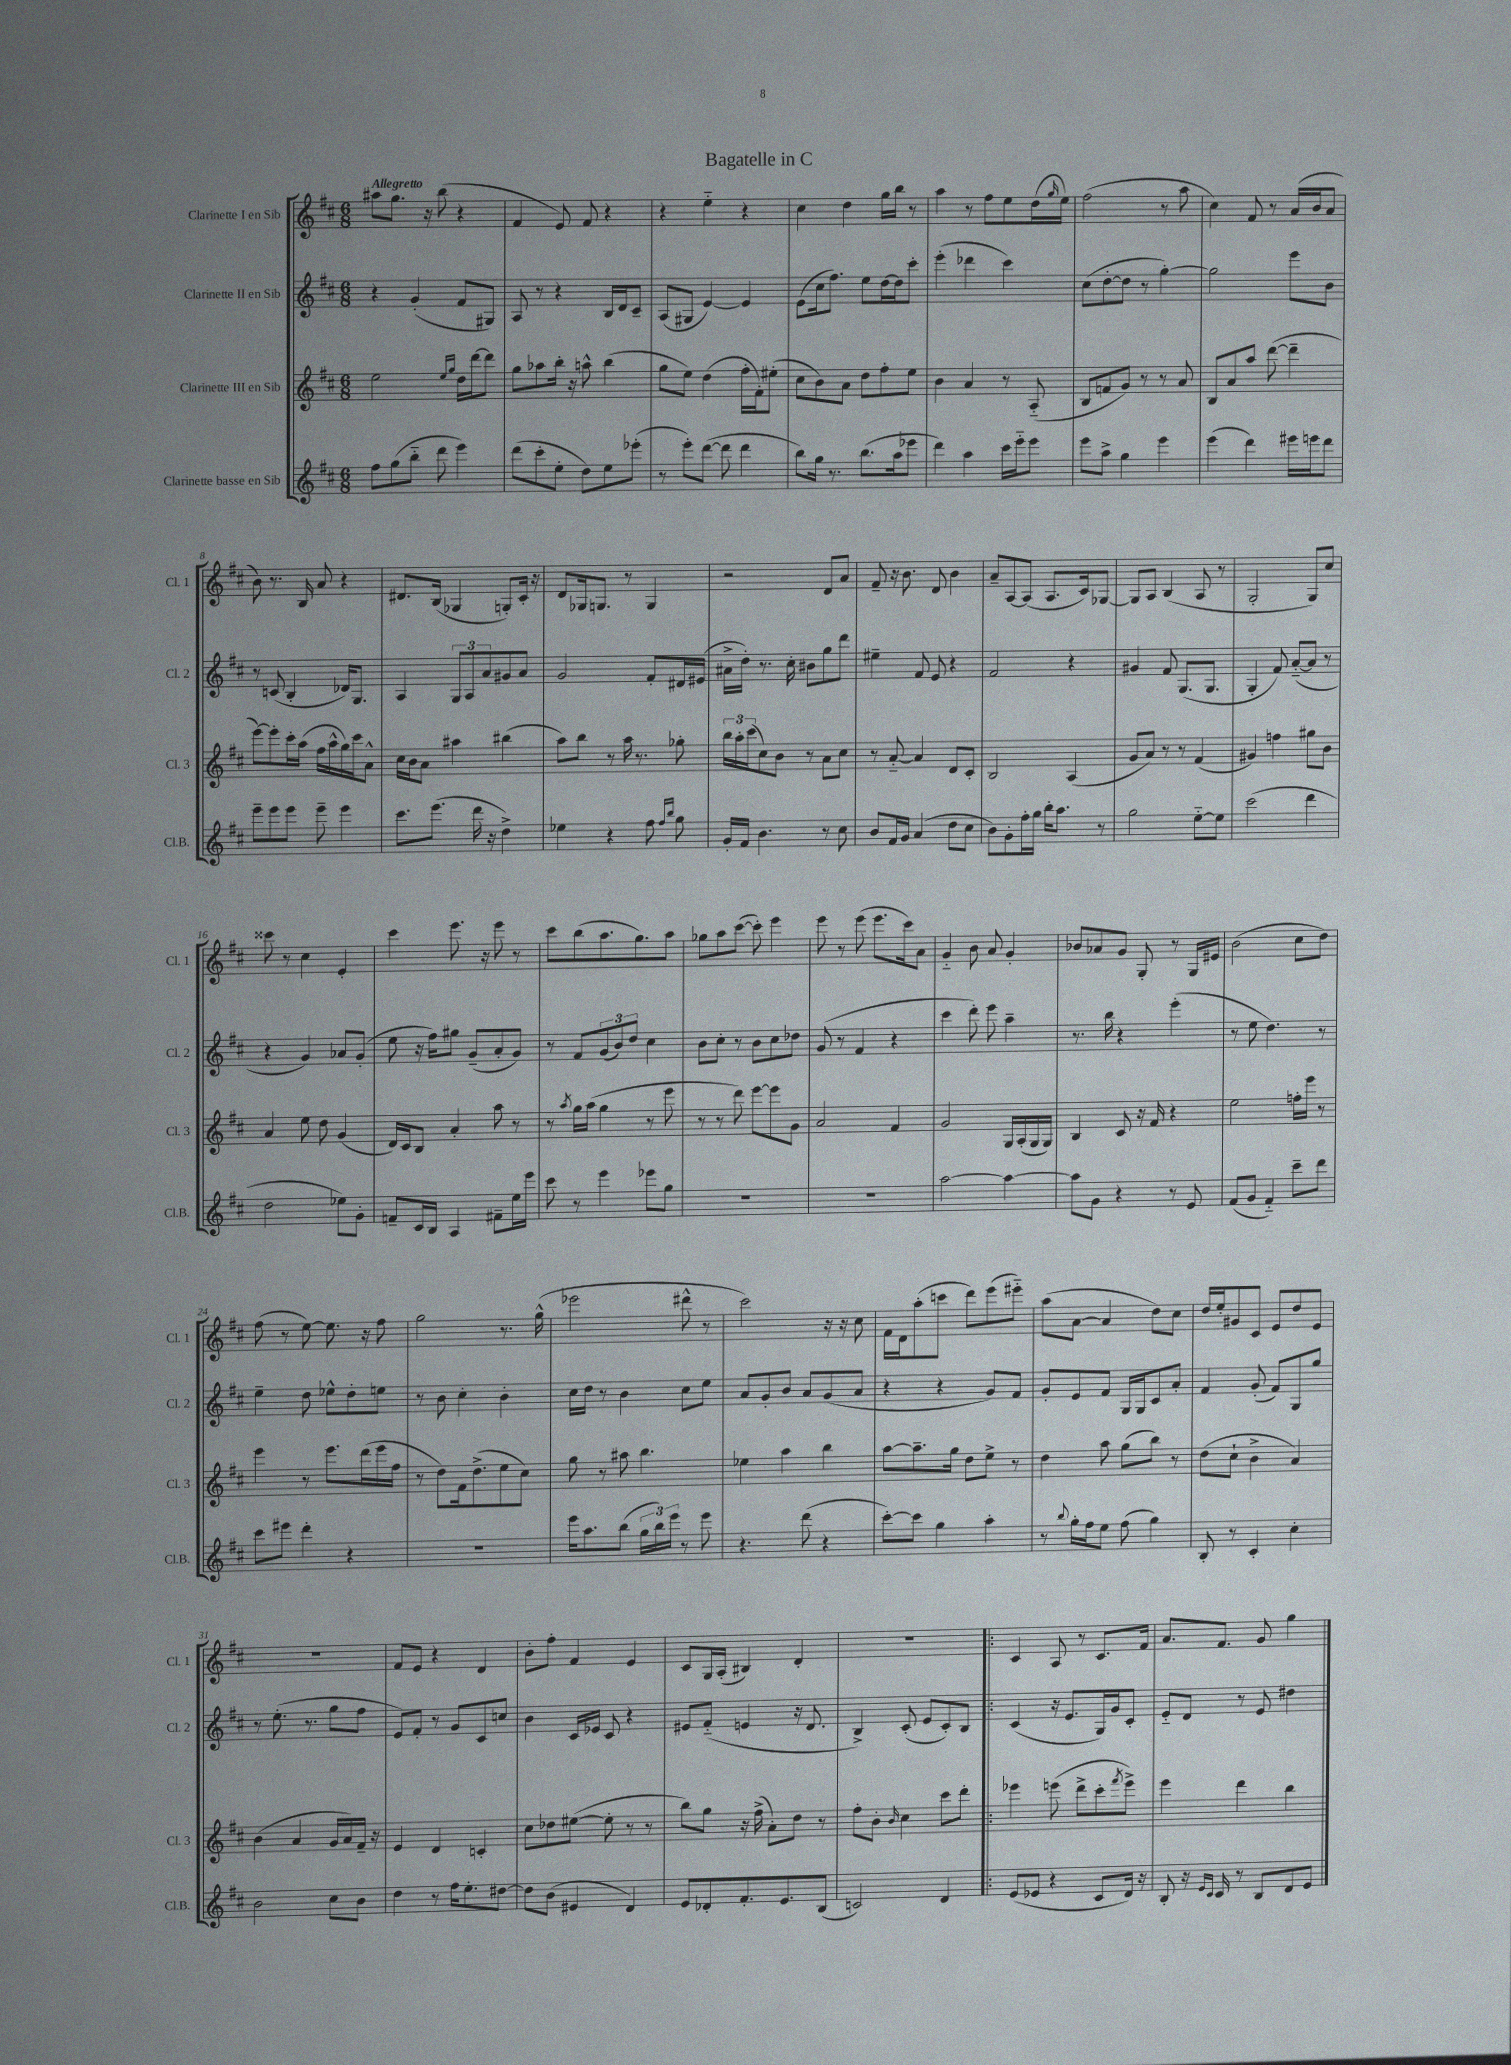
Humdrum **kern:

**kern	**kern	**kern	**kern
*staff4	*staff3	*staff2	*staff1
*clefG2	*clefG2	*clefG2	*clefG2
*k[f#c#]	*k[f#c#]	*k[f#c#]	*k[f#c#]
*M6/8	*M6/8	*M6/8	*M6/8
8ff#	2ee	4r	8aa#
(8gg	.	.	8.gg
8bb'~	.	(4g'	.
.	.	.	16r
8ddd	.	.	(8bb
.	16qqee	.	.
.	16qqgg	.	.
4eee)	16dd	8f#	4r
.	[16ddd	.	.
.	8ddd]	8G#)	.
=	=	=	=
(8ddd	8gg	8A	4f#
8ccc#'	8aa-	8r	.
8ee'	16bb'	4r	8e)
.	16r	.	.
8dd)	8aa^^	.	8f#
8ee	(4bb	16B	4r
.	.	16d	.
(8eee-'	.	8c#~	.
=	=	=	=
8r	8gg	(8A	4r
8eee')	8ee)	8G#	.
([8ddd	(4dd	[4e)	4ee'~
8ddd]	.	.	.
4ddd	16ff#'	4e]	4r
.	16f#')	.	.
.	(8ee#'	.	.
=	=	=	=
8bb)	8cc#	(8e	4cc#
16gg	8b)	16cc#	.
8.r	.	8.ff#)	.
.	8a	.	4dd
(8.bb	8dd	8ee	.
.	8ff#'	[16dd	16gg
16aa	.	16dd]	16bb
8eee-	8ee	8ccc#'	8r
=	=	=	=
4ddd)	4b	(4eee'	4aa
4aa	4a	4ddd-	8r
.	.	.	8ff#
16ccc#	8r	4ccc#)	8ee
16eee'~	.	.	.
8eee	(8A'~	.	(16dd
.	.	.	16qqgg
.	.	.	16ee)
=	=	=	=
8eee	8B	(8cc#	(2ff#
8aa^	8f	[8dd'	.
4gg	8g)	8dd]	.
.	8r	8r	.
4eee	8r	[4gg')	8r
.	8a	.	8aa
=	=	=	=
(4eee	8B	2gg]	4cc#)
.	8a	.	.
4ddd)	8aa	.	8f#
.	([8ddd	.	8r
16eee#	4ddd~]	8eee	(16a
16eee	.	.	16b
8ddd	.	8b	8a
=	=	=	=
8eee~	[8eee)	8r	8b)
8eee	8eee']	(8c	8.r
8eee	16ccc#'	4B'	.
.	(16aa	.	16B
8eee~	16ff#	.	8a
.	16aa^^	.	.
4eee	16gg)	16d-)	4r
.	16ccc#	8.G	.
.	8a^^	.	.
=	=	=	=
8.ccc#	16cc#	4A	8.d#
.	16b	.	.
.	8a	.	.
(8.eee	.	.	(16B
.	4aa#	12G	4G-
.	.	12A	.
16ddd	.	.	.
.	.	12a	.
16r	.	.	.
4dd^)	(4bb#	8g#	8G')
.	.	8a	16c#'
.	.	.	16r
=	=	=	=
4ee-	8aa)	2g	8d
.	8bb	.	16G-
.	.	.	8.G
4r	8r	.	.
.	16aa	.	8r
.	8.r	.	.
8ff#	.	8f#'	4G
16qqff#	.	.	.
16qqbb	.	.	.
8gg	8gg-'	16d#	.
.	.	(16e#	.
=	=	=	=
16g'	24bb	16a#^	2r
.	24aa'	.	.
16f#	.	16dd')	.
.	(24ccc#	.	.
4.b	8cc#)	8.r	.
.	8b	.	.
.	.	16cc#'	.
.	8r	8b#	.
8r	8a	8gg	8d
8cc#	8cc#	8ddd	8a
=	=	=	=
8b	8r	4ee#~	8f#~
16f#	[8a'~	.	16r
16g	.	.	8.b
(4a	4a]	8f#	.
.	.	8e	8d
8dd	8d	4r	4b
8cc#	8c#'	.	.
=	=	=	=
8b)	2B	2f#	8a~
8g'	.	.	[8A
16ff#'	.	.	(8A]
16gg	.	.	.
16bb'	.	.	8.A
8.aa	.	.	.
.	(4A	4r	.
.	.	.	16c#)
8r	.	.	[8G-
=	=	=	=
2gg	8g	4g#	8G-]
.	8a)	.	8A
.	8r	8f#	(4B
.	8r	(8.G	.
[8ee'~	(4f#	.	8A
.	.	8.G	.
8ee]	.	.	8r
=	=	=	=
(2ccc#	4g#)	4G'	2G'
.	4ff	8f#)	.
.	.	([8a'~	.
4ddd	8gg#	8a]	8G)
.	8b	8r	8cc#
=	=	=	=
2dd	4a	4r	8ccc##
.	.	.	8r
.	8ee	4g)	4cc#
.	8dd	.	.
8ee-)	(4g	8a-	4e'
8g'	.	(8g'	.
=	=	=	=
8f~	16d)	8ee	4ccc#
.	16c#	.	.
16c#	8B	16r	.
16B	.	16ff#)	.
4A	4a'	8gg#	8.eee
.	.	(8g~	.
.	.	.	16r
8f#~	8aa	8a'	8eee
16ee	8r	8g)	8r
16eee	.	.	.
=	=	=	=
8ccc#	8r	8r	8ccc#
.	8qaa	.	.
8r	16gg	8f#	(8bb
.	(16aa	.	.
4eee	4gg	(12g	8.aa
.	.	12b)	.
.	.	12dd	.
.	.	.	8.gg)
8eee-	8r	4cc#	.
8gg	8eee	.	8aa
=	=	=	=
2.r	8r	8b	8gg-
.	8r	8cc#'	8aa
.	8ddd)	8r	([8ccc#
.	[8eee	8b	8ccc#'])
.	8eee]	8cc#	4eee
.	8g	8dd-	.
=	=	=	=
2.r	2a	(8g	8eee
.	.	8r	8r
.	.	4f#	(8eee
.	.	.	8.eee
.	4f#	4r	.
.	.	.	16ccc#)
.	.	.	8a
=	=	=	=
[2aa	2g	4ccc#	4g'~
.	.	8ddd')	8b
.	.	8eee	8a
4aa_	16G	4aa~	4g'
.	(16A'	.	.
.	16G	.	.
.	16G)	.	.
=	=	=	=
8aa]	4B	8.r	8b-
8g	.	.	8a-
.	.	16bb	.
4r	8c#	4r	8g
.	16r	.	8G'
.	16f#	.	.
8r	4r	(4eee'	8r
8e	.	.	16G
.	.	.	16e#
=	=	=	=
(8f#	2ee	8r	(2b
8g	.	8ee	.
4f#'~)	.	4.dd)	.
8ccc#~	16ff'	.	8cc#
.	16eee	.	.
8ddd	8r	8r	8dd)
=	=	=	=
8ccc#	4eee	4ee~	(8ff#
8eee#	.	.	8r
4ddd'	8r	8dd	[8ee)
.	8.eee	8ee-^^	8.ee]
4r	.	8dd'	.
.	(16ddd	.	16r
.	16eee	8ee	8ff#
.	16ff#	.	.
=	=	=	=
2.r	8r	8r	2gg
.	8dd)	8b	.
.	16f#	4cc#'	.
.	(8.dd^	.	.
.	8ee	4b'	8.r
.	8cc#)	.	.
.	.	.	(16gg^^
=	=	=	=
16eee	8gg	16cc#	2eee-
8.aa	.	16dd	.
.	8r	8r	.
(8bb	8aa#	4b	.
24gg	4.bb	.	.
24bb)	.	.	.
24eee	.	.	.
8r	.	8cc#	8ddd#^^
8eee	.	8ee	8r
=	=	=	=
4.r	4ee-	8a	2ccc#)
.	.	8g'	.
.	4aa	8b	.
(8ddd	.	8a	.
4r	4bb	(8g	16r
.	.	.	16r
.	.	8a	8cc#
=	=	=	=
[8ccc#')	[8aa	4r	16f#
.	.	.	16d
8ccc#]	8.aa~]	.	(8aa'
4gg	.	4r	8ccc
.	16gg	.	.
.	8dd	.	8ddd)
4aa'	8ee^	8g)	(8eee
.	8r	8f#	8eee#'~)
=	=	=	=
8r	4dd	8g'	(8aa
8qqbb	.	.	.
16gg'	.	8e	[8a
16ff#	.	.	.
8ee	8aa	8f#	4a]
(8ff#	(8gg	16G	.
.	.	16G	.
4gg)	8bb)	8c#	8dd)
.	8r	8a'	8cc#
=	=	=	=
8B'	(8dd	4f#	16dd
.	.	.	16ee'
8r	8cc#`	.	8g#
4c#'	4b^	(8g'	8c#
.	.	8f#)	8e
4cc#'	4a)	8G	8dd
.	.	8gg	8e
=	=	=	=
2b	(4b	8r	2.r
.	.	(8.ee'	.
.	4a	.	.
.	.	8.r	.
8cc#	16g	8gg	.
.	16a)	.	.
8b	16f#~	8ff#	.
.	16r	.	.
=	=	=	=
4dd	4e	8e)	8f#
.	.	8f#'	8e
8r	4d	8r	4r
16ff#	.	8g	.
8.ee'	.	.	.
.	4c'	8c#	4d
[8dd#	.	8cc	.
=	=	=	=
8dd#]	8cc#	4b	8b'
(8b	8dd-	.	8ff#'
4e#	([8ee#	16c#	4f#
.	.	16e-	.
.	8ee#']	8c#	.
4d)	8r	4r	4e
.	8r	.	.
=	=	=	=
8e	8bb)	8e#	8c#
8d-'	8gg	(8f#'~	16G
.	.	.	(16A'
8.f#'	16r	4e	4B#)
.	(16ff#^	.	.
.	8a')	.	.
8.e	.	.	.
.	8dd	16r	4d'
.	.	8.d	.
(8B	8r	.	.
=	=	=	=
2c)	8ff#'	4B^)	2.r
.	8b'	.	.
.	16qqb	.	.
.	4cc#	(8c#'	.
.	.	8e	.
4d	8ccc#	8c#')	.
.	8ddd'	8B	.
=!|:	=!|:	=!|:	=!|:
(8e	4eee-	(4c#	4c#
8e-	.	.	.
4r	(8eee	16r	8A
.	.	8.e	.
.	8ddd^	.	8r
8c#	8ccc#'	16G)	8.c#
.	.	16g	.
.	8qfff#	.	.
16d)	8eee^)	8c#'	.
16r	.	.	16f#
=	=	=	=
8B'	4eee	8e'~	8.a
16r	.	8d	.
16qqe	.	.	.
16qqc#	.	.	.
16c#	.	.	8.f#
8r	4ddd	8r	.
8B	.	8e	8g
8d	4bb	4dd#	4gg
8e	.	.	.
==	==	==	==
*-	*-	*-	*-
